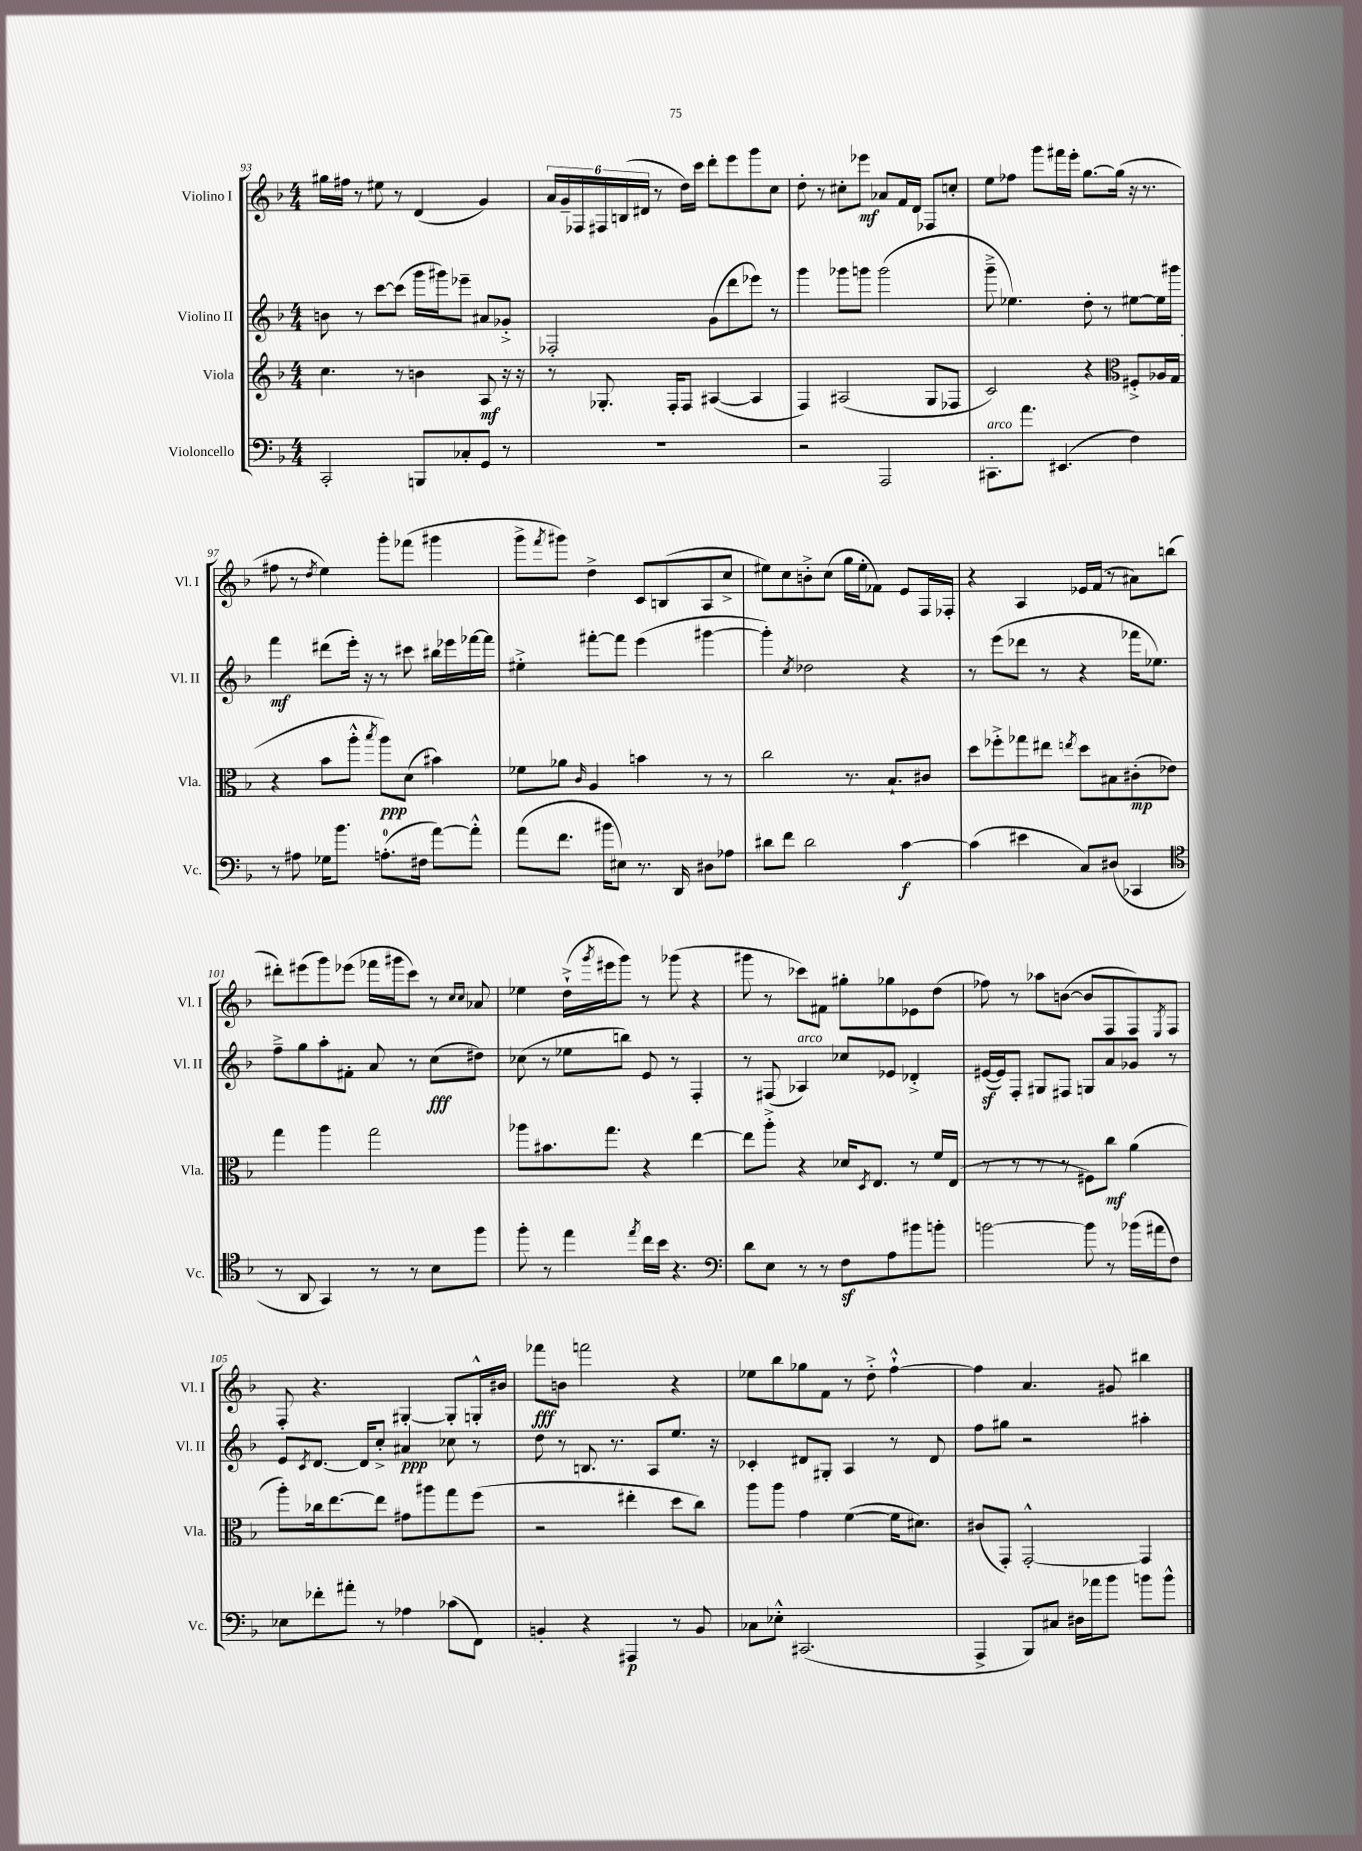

**kern	**kern	**kern	**kern
*staff4	*staff3	*staff2	*staff1
*clefF4	*clefG2	*clefG2	*clefG2
*k[b-]	*k[b-]	*k[b-]	*k[b-]
*M4/4	*M4/4	*M4/4	*M4/4
2CC'/	4.cc\	8b\	16gg#\LL
.	.	.	16ff#\JJ
.	.	8r	8r
.	.	[8ccc\L	8ee#\
.	8r	(8ccc\]J	8r
8BBB/L	4b\	16ggg\LL	(4d/
.	.	16ggg#\J)	.
8C-'/	.	8eee-~\J	.
8GG/J	8A/	8a#/L	4g/)
8r	16r	8g-'^/J	.
.	16r	.	.
=	=	=	=
1r	8r	2F-'/	24a/LL
.	.	.	24g~/
.	.	.	24F-/
.	8.G-'/	.	24F#/
.	.	.	(24B/
.	.	.	24d#/JJ
.	.	.	8r
.	16F'/LK	.	.
.	8F/J	.	16dd\LL)
.	.	.	16ccc\JJ
.	([4A#/	(8g\L	8ddd'\L
.	.	8ddd\	8eee\
.	4A#/]	8eee-\J)	8ggg\
.	.	8r	8cc\J
=	=	=	=
2r	4F/)	4ggg\	8dd'\
.	.	.	8r
.	(2A#/	8ggg-\L	8cc#'\L
.	.	8ggg\J	8eee-\J
2AAA/	.	(2ggg\	8a-/L
.	.	.	16f/L
.	.	.	16d/JJ
.	8G/L	.	8F-/L
.	8F-/J	.	8cc'/J
=	=	=	=
8.CC#'\L	2c/)	8ggg~^\	8ee\L
.	.	4.ee-\)	8ff-\J
8.a\J	.	.	.
.	.	.	8ggg\L
(4.EE#/	.	.	16fff#\L
.	.	.	16eee'\JJ
.	4r	8dd'\	[8.gg\L
.	.	8r	.
.	.	.	(16gg\]Jk
*	*clefC3	*	*
4F\)	8F#'^/L	[8ee#\L	16r
.	.	.	8.r
.	16A-/L	16ee#\]L	.
.	(16G/JJ	16ggg#\JJ	.
=	=	=	=
8r	4r	4fff\	8ff#\
8A#\	.	.	8r
.	.	.	8qdd/
16G-\LK	8b-\L	(8ddd#\L	4ee\)
8.b-\J	.	.	.
.	8aa'^^\J	16eee'\Jk)	.
.	.	16r	.
.	8qbb-/	.	.
(8.A'\L	8aa\L)	8r	8ggg'\L
.	(8d\J	8ccc#\	(8fff-\J
16F#\Jk	.	.	.
[8a\L)	4b#\)	16bb#\LL	4ggg#\
.	.	16eee-\	.
8a'^^\]J	.	[16fff-\	.
.	.	16fff-\]JJ	.
=	=	=	=
(8a\L	8f-\L	4ee#'^\	8ggg^\L
.	.	.	8qfff/
8.f\J	8a-\J	.	8ggg#\J)
.	16qqc/	.	.
.	4A/	[8fff#'\L	4dd^\
16b#\LK	.	.	.
8E#\J)	.	8fff#\]J	.
8.r	4b\	(4eee\	8c/L
.	.	.	(8B/
16DD/	.	.	.
8D#\L	8r	[4ggg#\	8A/
8A-\J	8r	.	8cc^/J
=	=	=	=
8d#\L	2cc\	4ggg#'\])	8ee#\L)
8f\J	.	.	8cc\
.	.	8qcc/	.
2d#\	.	2dd-\	8b'^\
.	.	.	(8cc\J
.	8.r	.	16gg\LL
.	.	.	16ee#'\J
.	.	.	8f-\J)
.	8.B-`/L	.	.
[4c\	.	4r	8e/L
.	8c#/J	.	16F/L
.	.	.	16F-'/JJ
=	=	=	=
(4c\]	8dd\L	8r	4r
.	8ff-'^\	(8eee\L	.
4e#\	8gg-\	8ddd-\J	4A/
.	8ee#\J	8r	.
.	8qee/	.	.
8C/L)	8dd\L	4r	16e-/LL
.	.	.	(16f/JJ
(8D#/J	8B#\	.	8r
4CC-/	(8c#'\	16fff-\LK	8a#\L)
.	.	8.ee-\J)	.
.	8e-\J)	.	(8bb\J
=	=	=	=
*clefC4	*	*	*
8r	4gg\	8ff~^\L	8ddd#'\L)
8AA/	.	8gg\	(8eee#\
4GG/)	4aa\	8aa'\	8ggg\)
.	.	8f#'\J	(8eee-\J
8r	2gg\	8a/	16fff-\LL
.	.	.	16ggg#\J
8r	.	8r	8ccc\J)
8B-\L	.	(8cc\L	8r
.	.	.	16qqcc/LL
.	.	.	16qqcc/JJ
8ff\J	.	8dd#\J)	8a-/
=	=	=	=
8ff'\	8aa-\L	(8cc-\	4ee-\
8r	8.b#\	8r	.
4ee\	.	8ee-\L	(16dd`^\LL
.	.	.	8qggg/
.	8.gg\J	.	16eee#\J
.	.	8bb\J)	8ggg\J)
8qee/	.	.	.
16cc\LL	4r	8e/	8r
16b-\JJ	.	.	.
4.r	.	8r	(8ggg-\
.	[4ee\	4F'/	4r
=	=	=	=
*clefF4	*	*	*
8d\L	8ee\]L	8r	8ggg#\
8E\J	8aa'^\J	(8F#/	8r
8r	4r	4A-/)	8ccc-\L)
8r	.	.	8f#\J
8F\L	16d-/LK	8cc-/L	8gg#'\L
.	8qD/	.	.
.	8.E/J	.	.
8A\	.	8e-/J	8gg-\
8b#\	8r	4d-'^/	8e-\
8b'\J	16f/LL	.	(8dd\J
.	(16E/JJ	.	.
=	=	=	=
[2b\	8r	([16e#/LL	8ff-\)
.	.	16e#/]J)	.
.	8r	8F'/J	8r
.	8r	8G#/L	8aa-\L
.	8r	8F#/J	([8b\J
8b\]	8F#\L)	8G/L	8b/]L
8r	8cc\J	8a/	8F/
(16b-\LL	(4a\	8g-/J	8F/)
16a#\J	.	.	.
.	.	.	8qE/
8F\J)	.	8r	8F/J
=	=	=	=
8E-\L	8aa'\L)	8e/L	8F'/
.	.	8qc/	.
8f-'\	16cc-\k	[8.d/J	4.r
.	[8.ee\	.	.
8a#'\J	.	.	.
.	.	16d/]LK	.
8r	8ee\]J	8cc'^/J	.
4A-\	8g#\L	4a#/	[4G#'/
.	8aa#\	.	.
(8c-\L	8gg\	8cc-\	8G#'/]L
8FF\J)	(8ff\J	8r	16G'^^/L
.	.	.	16b#/JJ
=	=	=	=
4BB'/	2r	8dd\	8fff-\L
.	.	8r	8b\J
4r	.	8.B/	2fff\
.	.	8.r	.
4AAA#/	4ee#'\	.	.
.	.	8A/L	.
8r	8dd\L	8.ee/J	4r
8BB/	8cc\J)	.	.
.	.	16r	.
=	=	=	=
8C-\L	8aa\L	4c-'/	8ee-\L
8E-'^^\J	8aa\J	.	8bb-\
(2.CC#/	4g\	8d#/L	8gg-\
.	.	8G#'/J	8f\J
.	([4f\	4A/	8r
.	.	.	8dd'^\
.	16f\]LK	8r	[4ff`^^\
.	8.d#\J)	.	.
.	.	8d#/	.
=	=	=	=
4AAA^/	(8c#/L	8ff\L	4ff\]
.	8GG'/J)	8gg#\J	.
8BBB-/L)	[2GG'^^/	2r	4.a/
8C#/J	.	.	.
16D#\LL	.	.	.
16a-\J	.	.	.
8b-\J	.	.	8g#/
8b\L	4GG/]	4aa#'\	4bb#\
8b^^\J	.	.	.
==	==	==	==
*-	*-	*-	*-
